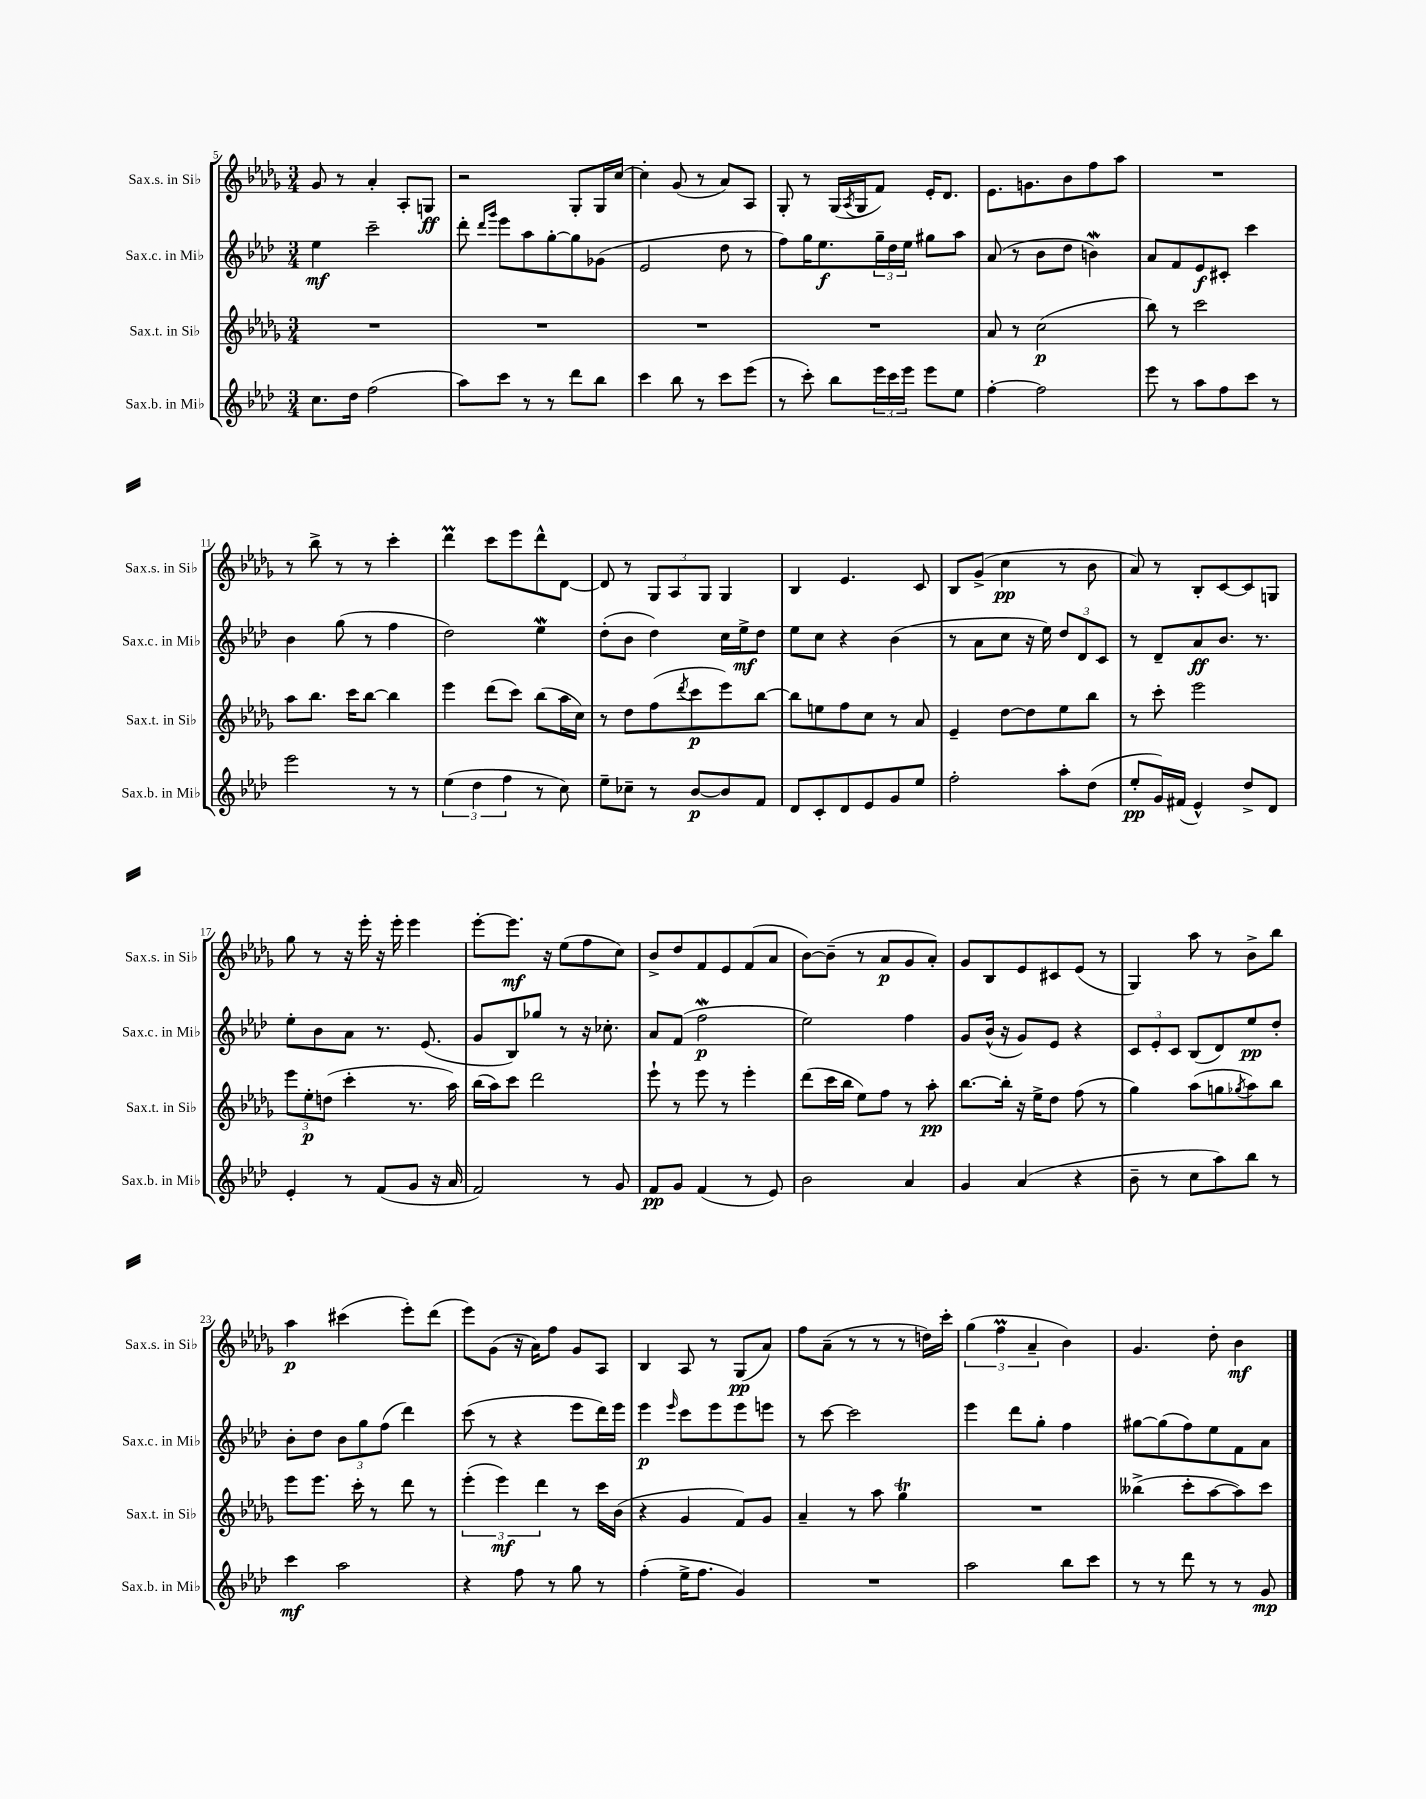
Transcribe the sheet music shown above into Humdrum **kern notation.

**kern	**dynam	**kern	**dynam	**kern	**dynam	**kern	**dynam
*part4	*part4	*part3	*part3	*part2	*part2	*part1	*part1
*staff4	*staff4	*staff3	*staff3	*staff2	*staff2	*staff1	*staff1
*I"Sax.b. in Mi♭	*	*I"Sax.t. in Si♭	*	*I"Sax.c. in Mi♭	*	*I"Sax.s. in Si♭	*
*I'Sax.b. in Mi♭	*	*I'Sax.t. in Si♭	*	*I'Sax.c. in Mi♭	*	*I'Sax.s. in Si♭	*
*clefG2	*	*clefG2	*	*clefG2	*	*clefG2	*
*k[b-e-a-d-]	*	*k[b-e-a-d-g-]	*	*k[b-e-a-d-]	*	*k[b-e-a-d-g-]	*
*M3/4	*	*M3/4	*	*M3/4	*	*M3/4	*
=5	=5	=5	=5	=5	=5	=5	=5
8.cc\L	.	2.r	.	4ee-\	mf	8g-/	.
.	.	.	.	.	.	8r	.
16dd-\Jk	.	.	.	.	.	.	.
(2ff\	.	.	.	2ccc~\	.	4a-'/	.
.	.	.	.	.	.	8A-'/L	.
.	.	.	.	.	.	8Gn/J	ff
=6	=6	=6	=6	=6	=6	=6	=6
8aa-\L)	.	2.r	.	8ddd-'\	.	2r	.
.	.	.	.	16qqddd-/LL	.	.	.
.	.	.	.	16qqggg/JJ	.	.	.
8ccc\J	.	.	.	8eee-\L	.	.	.
8r	.	.	.	8aa-\	.	.	.
8r	.	.	.	[8gg'\	.	.	.
8ddd-\L	.	.	.	8gg\]	.	8G-'/L	.
8bb-\J	.	.	.	(8g-X\J	.	16G-/L	.
.	.	.	.	.	.	[16cc/JJ	.
=7	=7	=7	=7	=7	=7	=7	=7
4ccc\	.	2.r	.	2e-/	.	4cc'\]	.
8bb-\	.	.	.	.	.	(8g-/	.
8r	.	.	.	.	.	8r	.
8ccc\L	.	.	.	8dd-\	.	8a-/L)	.
(8eee-\J	.	.	.	8r	.	8A-/J	.
=8	=8	=8	=8	=8	=8	=8	=8
8r	.	2.r	.	8ff\L)	.	8G-'/	.
8ccc'\)	.	.	.	16gg\K	.	8r	.
.	.	.	.	8.ee-\	f	.	.
8bb-\L	.	.	.	.	.	(16G-/LL	.
.	.	.	.	.	.	8qA-/	.
.	.	.	.	.	.	16G-/J	.
24eee-\L	.	.	.	24gg~\L	.	8f/J)	.
24ccc\	.	.	.	24dd-\	.	.	.
24eee-\JJ	.	.	.	24ee-\JJ	.	.	.
8eee-\L	.	.	.	8gg#X\L	.	16e-'/KL	.
.	.	.	.	.	.	8.d-/J	.
8ee-\J	.	.	.	8aa-\J	.	.	.
=9	=9	=9	=9	=9	=9	=9	=9
[4ff'\	.	8a-/	.	(8a-/	.	8.e-\L	.
.	.	8r	.	8r	.	.	.
.	.	.	.	.	.	8.gn\	.
2ff\]	.	(2cc\	p	8b-\L	.	.	.
.	.	.	.	8dd-\J	.	8b-\	.
.	.	.	.	4bnW\)	.	8ff\	.
.	.	.	.	.	.	8aa-\J	.
=10	=10	=10	=10	=10	=10	=10	=10
8eee-\	.	8bb-\)	.	8a-/L	.	2.r	.
8r	.	8r	.	8f/	.	.	.
8aa-\L	.	2ccc\	.	8e-/	f	.	.
8ff\	.	.	.	8c#X'/J	.	.	.
8ccc\J	.	.	.	4ccc\	.	.	.
8r	.	.	.	.	.	.	.
!!LO:LB:g=z
=11	=11	=11	=11	=11	=11	=11	=11
2eee-\	.	8aa-\L	.	4b-\	.	8r	.
.	.	8.bb-\J	.	.	.	8bb-^\	.
.	.	.	.	(8gg\	.	8r	.
.	.	16ccc\KL	.	.	.	.	.
.	.	[8bb-\J	.	8r	.	8r	.
8r	.	4bb-\]	.	4ff\	.	4ccc'\	.
8r	.	.	.	.	.	.	.
=12	=12	=12	=12	=12	=12	=12	=12
(6ee-\	.	4eee-\	.	2dd-\)	.	4ddd-M\	.
6dd-\	.	.	.	.	.	.	.
.	.	(8ddd-\L	.	.	.	8ccc\L	.
6ff\	.	.	.	.	.	.	.
.	.	8ccc\J)	.	.	.	8eee-\	.
8r	.	(8bb-\L	.	4ee-W\	.	8ddd-^^\	.
8cc\)	.	16aa-\L	.	.	.	[8d-\J	.
.	.	16cc\JJ)	.	.	.	.	.
=13	=13	=13	=13	=13	=13	=13	=13
8ee-~\L	.	8r	.	(8dd-'\L	.	8d-/]	.
8cc-X~\J	.	8dd-\L	.	8b-\J	.	8r	.
8r	.	(8ff\	.	4dd-\)	.	12G-/L	.
.	.	.	.	.	.	12A-/	.
.	.	8qddd-/	.	.	.	.	.
[8b-/L	p	8ccc\	p	.	.	.	.
.	.	.	.	.	.	12G-/J	.
8b-/]	.	8eee-\)	.	16cc\LL	.	4G-/	.
.	.	.	.	16ee-^\J	mf	.	.
8f/J	.	[8bb-\J	.	8dd-\J	.	.	.
=14	=14	=14	=14	=14	=14	=14	=14
8d-/L	.	8bb-\L]	.	8ee-\L	.	4B-/	.
8c'/	.	8een\	.	8cc\J	.	.	.
8d-/	.	8ff\	.	4r	.	4.e-/	.
8e-/	.	8cc\J	.	.	.	.	.
8g/	.	8r	.	(4b-\	.	.	.
8ee-/J	.	8a-/	.	.	.	8c/	.
=15	=15	=15	=15	=15	=15	=15	=15
2ff'\	.	4e-~/	.	8r	.	8B-/L	.
.	.	.	.	8a-\L	.	(8g-^/J	.
.	.	[8dd-\L	.	8cc\J	.	4cc\	pp
.	.	8dd-\]	.	16r	.	.	.
.	.	.	.	16ee-\)	.	.	.
8aa-'\L	.	8ee-\	.	12dd-/L	.	8r	.
.	.	.	.	12d-/	.	.	.
(8dd-\J	.	8bb-\J	.	.	.	8b-\	.
.	.	.	.	12c/J	.	.	.
=16	=16	=16	=16	=16	=16	=16	=16
8ee-'/L	pp	8r	.	8r	.	8a-/)	.
16g/L)	.	8ccc'\	.	8d-~/L	.	8r	.
(16f#X/JJ	.	.	.	.	.	.	.
4e-^^/)	.	2eee-\	.	8a-/	ff	8B-'/L	.
.	.	.	.	8.b-/J	.	[8c/	.
8dd-^/L	.	.	.	.	.	8c/]	.
.	.	.	.	8.r	.	.	.
8d-/J	.	.	.	.	.	8Gn/J	.
!!LO:LB:g=z
=17	=17	=17	=17	=17	=17	=17	=17
4e-'/	.	12eee-\L	.	8ee-'\L	.	8gg-\	.
.	.	12ee-'\	p	.	.	.	.
.	.	.	.	8b-\	.	8r	.
.	.	(12ddn\J	.	.	.	.	.
8r	.	4ccc'\	.	8a-\J	.	16r	.
.	.	.	.	.	.	16eee-'\	.
(8f/L	.	.	.	8.r	.	16r	.
.	.	.	.	.	.	16eee-'\	.
8g/J	.	8.r	.	.	.	4eee-\	.
.	.	.	.	(8.e-/	.	.	.
16r	.	.	.	.	.	.	.
16a-/	.	16aa-\)	.	.	.	.	.
=18	=18	=18	=18	=18	=18	=18	=18
2f/)	.	(16bb-\LL	.	8g/L	.	[8eee-'\L	.
.	.	16aa-\J)	.	.	.	.	.
.	.	8ccc\J	.	8B-/)	.	8.eee-\J]	mf
.	.	2ddd-\	.	8gg-X/J	.	.	.
.	.	.	.	.	.	16r	.
.	.	.	.	8r	.	(8ee-\L	.
8r	.	.	.	16r	.	8ff\	.
.	.	.	.	8.cc-X'\	.	.	.
8g/	.	.	.	.	.	8cc\J)	.
=19	=19	=19	=19	=19	=19	=19	=19
8f/L	pp	8eee-`\	.	8a-/L	.	8b-^/L	.
8g/J	.	8r	.	(8f/J	.	8dd-/	.
(4f/	.	8eee-\	.	2ffW\	p	8f/	.
.	.	8r	.	.	.	8e-/	.
8r	.	4eee-'\	.	.	.	(8f/	.
8e-/)	.	.	.	.	.	8a-/J	.
=20	=20	=20	=20	=20	=20	=20	=20
2b-\	.	(8ddd-\L	.	2ee-\)	.	[8b-\L)	.
.	.	16ccc\L	.	.	.	(8b-~\J]	.
.	.	16bb-\JJ	.	.	.	.	.
.	.	8ee-\L)	.	.	.	8r	.
.	.	8ff\J	.	.	.	8a-/L	p
4a-/	.	8r	.	4ff\	.	8g-/	.
.	.	8aa-'\	pp	.	.	8a-'/J)	.
=21	=21	=21	=21	=21	=21	=21	=21
4g/	.	[8.bb-\L	.	8g/L	.	8g-/L	.
.	.	.	.	(16b-^^/Jk	.	8B-/	.
.	.	16bb-'\Jk]	.	16r	.	.	.
(4a-/	.	16r	.	8g/L)	.	8e-/	.
.	.	16ee-^\KL	.	.	.	.	.
.	.	8dd-\J	.	8e-/J	.	8c#X/	.
4r	.	(8ff\	.	4r	.	(8e-/J	.
.	.	8r	.	.	.	8r	.
=22	=22	=22	=22	=22	=22	=22	=22
8b-~\	.	4gg-\)	.	12c/L	.	4G-/)	.
.	.	.	.	12e-'/	.	.	.
8r	.	.	.	.	.	.	.
.	.	.	.	12c/J	.	.	.
8cc\L	.	(8aa-\L	.	(8B-/L	.	8aa-\	.
8aa-\)	.	8ggn\	.	8d-/)	.	8r	.
.	.	8qgg-X/	.	.	.	.	.
8bb-\J	.	8aa-\)	.	8ee-/	pp	8b-^\L	.
8r	.	8bb-\J	.	8dd-'/J	.	8bb-\J	.
!!LO:LB:g=z
=23	=23	=23	=23	=23	=23	=23	=23
4ccc\	mf	8eee-\L	.	8b-'\L	.	4aa-\	p
.	.	8.eee-\J	.	8dd-\J	.	.	.
2aa-\	.	.	.	12b-\L	.	(4ccc#X\	.
.	.	16ccc'\	.	.	.	.	.
.	.	.	.	12gg\	.	.	.
.	.	8r	.	.	.	.	.
.	.	.	.	(12ff\J	.	.	.
.	.	8ddd-\	.	4ddd-\)	.	8eee-'\L)	.
.	.	8r	.	.	.	(8ddd-\J	.
=24	=24	=24	=24	=24	=24	=24	=24
4r	.	(6eee-'\	.	(8ccc\	.	8eee-\L)	.
.	.	.	.	8r	.	(8g-\J	.
.	.	6eee-\)	mf	.	.	.	.
8ff\	.	.	.	4r	.	16r	.
.	.	.	.	.	.	16a-\KL)	.
.	.	6ddd-\	.	.	.	.	.
8r	.	.	.	.	.	8ff\J	.
8gg\	.	8r	.	8eee-\L	.	8g-/L	.
8r	.	16ccc\LL	.	16ddd-\L)	.	8A-/J	.
.	.	(16b-\JJ	.	16eee-\JJ	.	.	.
=25	=25	=25	=25	=25	=25	=25	=25
(4ff'\	.	4r	.	4eee-\	p	4B-/	.
.	.	.	.	16qqeee-/	.	.	.
16ee-^\KL	.	4g-/	.	8ccc\L	.	8A-/	.
8.ff\J	.	.	.	.	.	.	.
.	.	.	.	8eee-\	.	8r	.
4g/)	.	8f/L)	.	8eee-\	.	(8G-/L	pp
.	.	8g-/J	.	8eeen\J	.	8a-/J)	.
=26	=26	=26	=26	=26	=26	=26	=26
2.r	.	4a-~/	.	8r	.	8ff\L	.
.	.	.	.	[8ccc\	.	(8a-~\J	.
.	.	8r	.	2ccc\]	.	8r	.
.	.	8aa-\	.	.	.	8r	.
.	.	4gg-T\	.	.	.	8r	.
.	.	.	.	.	.	16ddn\LL)	.
.	.	.	.	.	.	16ccc'\JJ	.
=27	=27	=27	=27	=27	=27	=27	=27
2aa-\	.	2.r	.	4eee-\	.	(6gg-\	.
.	.	.	.	.	.	6ffm\	.
.	.	.	.	8ddd-\L	.	.	.
.	.	.	.	.	.	6a-~/	.
.	.	.	.	8gg'\J	.	.	.
8bb-\L	.	.	.	4ff\	.	4b-\)	.
8ccc\J	.	.	.	.	.	.	.
=28	=28	=28	=28	=28	=28	=28	=28
8r	.	(4bb--X^\	.	[8gg#X\L	.	4.g-/	.
8r	.	.	.	(8gg#\]	.	.	.
8ddd-\	.	8ccc'\L	.	8ff\)	.	.	.
8r	.	[8aa-\	.	8ee-\	.	8dd-'\	.
8r	.	8aa-\])	.	8f\	.	4b-\	mf
8g/	mp	8ccc\J	.	8a-\J	.	.	.
==	==	==	==	==	==	==	==
*-	*-	*-	*-	*-	*-	*-	*-
